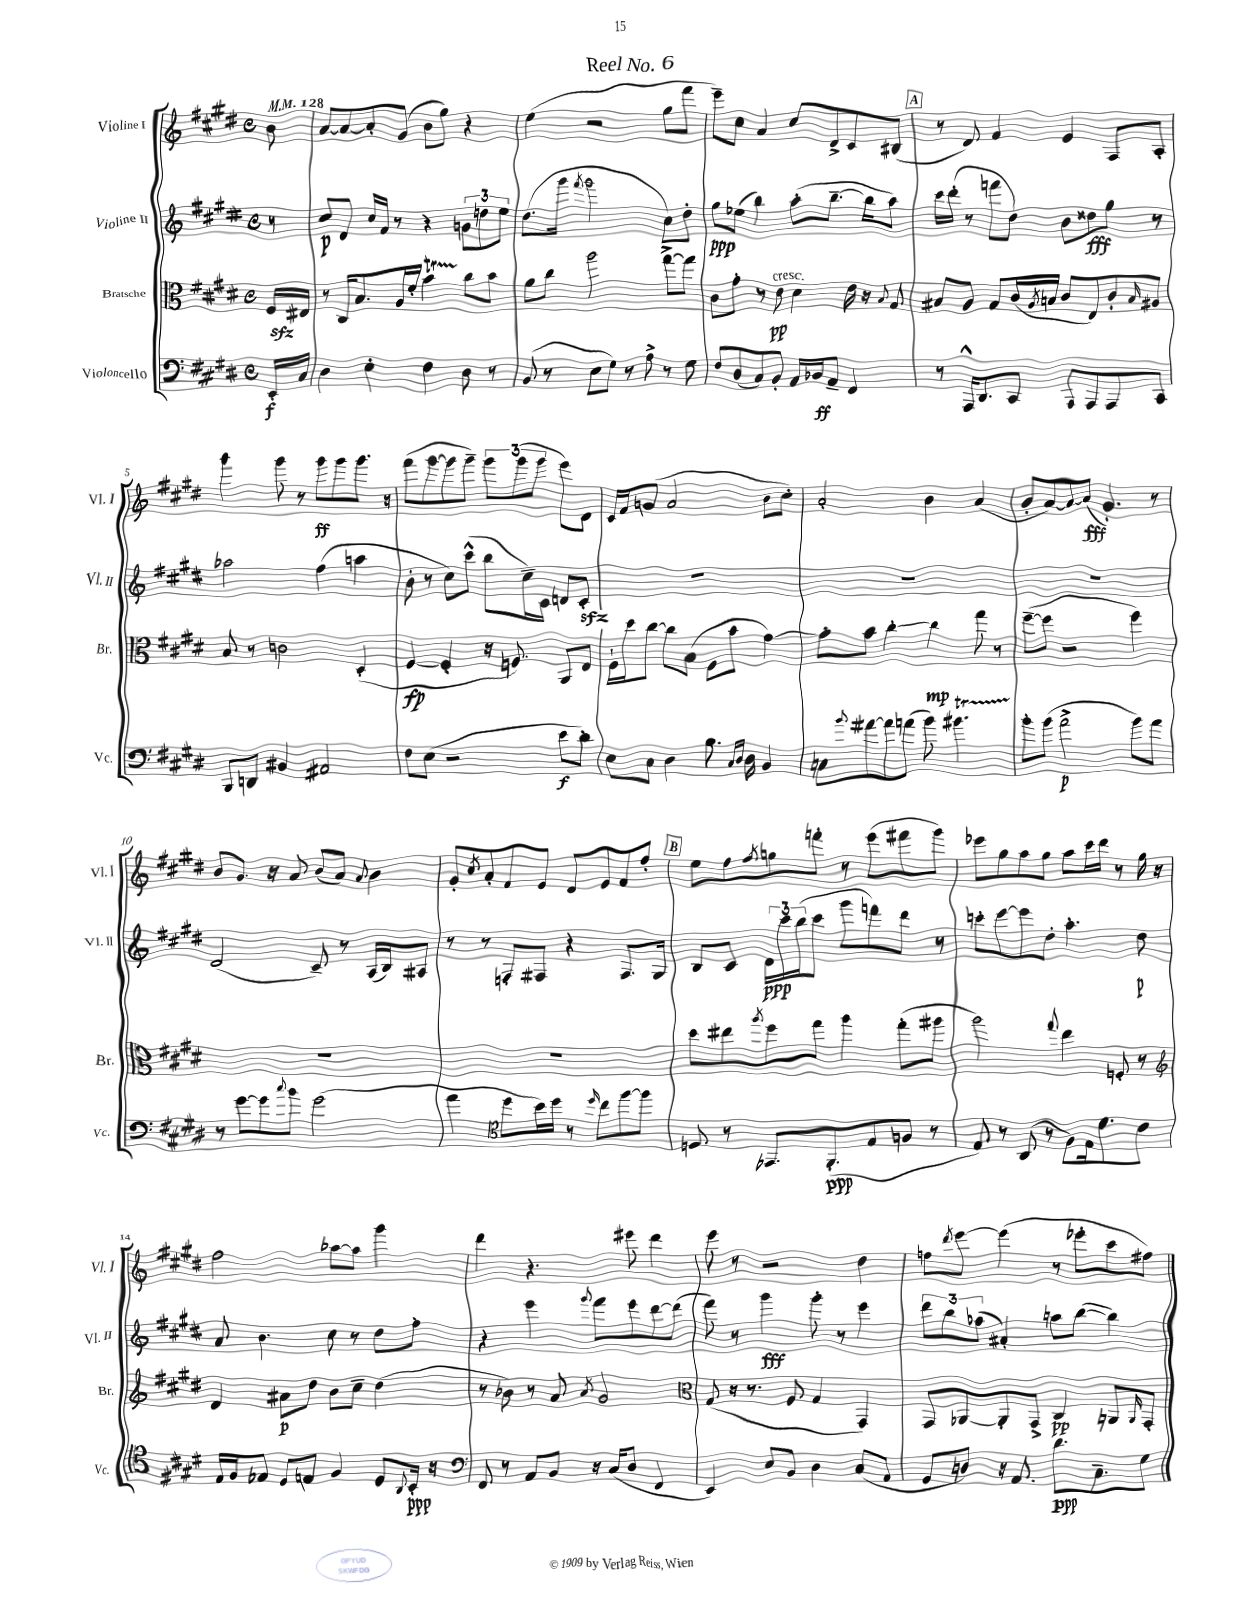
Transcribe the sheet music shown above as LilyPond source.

\header { title = "Reel No. 6" }
<<
\new StaffGroup <<
\new Staff = "s0" \with { instrumentName = "Violine I" shortInstrumentName = "Vl. I" } {
    \clef treble \key e \major \defaultTimeSignature \time 4/4 \partial 8 \tempo 4 = 128
    b'8 |
    a'8~ a'8~ a'8-. gis'8( b'8 gis''8) r4 |
    e''4( r2 gis''8 fis'''8 |
    e'''8--) cis''8 a'4 cis''8 dis'8-> cis'8 bis8( |
    \mark \markup { \box "A" } r8 dis'8) fis'4 e'4 fis8 a8-. |
    gis'''4 gis'''8 r8 gis'''8\ff gis'''8 gis'''8. r16 |
    fis'''8( gis'''8~ gis'''8 gis'''8--) \tuplet 3/2 { gis'''8 gis'''8( gis'''8 } e'''8) dis'8 |
    cis'16 fis'16 g'8( a'2 b'8 cis''8-.) |
    a'2-. b'4 a'4( |
    b'8-. a'8~) a'8~ a'8\fff( gis'4.-.) r8 |
    b'8 gis'8. r16 a'8 b'8( a'8) \appoggiatura { a'8 } b'4 |
    gis'8-. \acciaccatura { cis''8 } a'8-. fis'8 e'8 dis'8 e'8 fis'8 fis''8-. |
    \mark \markup { \box "B" } e''8 fis''8 \acciaccatura { fis''8 } g''8 f'''8-. r8 e'''8( fis'''8 gis'''8) |
    ees'''8 gis''8 a''8 gis''8 a''8 cis'''16 dis'''16 r8 gis''16 r16 |
    fis''2 aes''8~ aes''8 gis'''4 |
    dis'''4 r4. eis'''8 dis'''4 |
    e'''8 r8 r2 dis''4 |
    f''8 \acciaccatura { dis'''8 } e'''8~ e'''4( r8 ees'''8-. cis'''8 fis''8) \bar "|." |
}
\new Staff = "s1" \with { instrumentName = "Violine II" shortInstrumentName = "Vl. II" } {
    \clef treble \key e \major \defaultTimeSignature \time 4/4 \partial 8
    r8 |
    cis''8\p dis'8 cis''16 fis'16 r8 r4 \tuplet 3/2 { g'8 d''8 e''8 } |
    dis''8.( gis'''16 \acciaccatura { fis'''8 } gis'''2 cis''8) dis''8-. |
    gis''8\ppp ees''8( b''4) a''8-.( b''8.~-- b''16 a''8) |
    \mark \markup { \box "A" } cis'''16 dis'''16-.( r8 f'''8 dis''8) b'8 disis''8\fff gis''8 r8 |
    aes''2 fis''4( a''4 |
    b'8-. r8 cis''8) cis'''8-^( b''8 cis''16--) cis'16 d'8 cis'8-.\sfz |
    R1 |
    R1 |
    R1 |
    dis'2( cis'8--) r8 a16( b16) ais8 |
    r8 r8 f8-. fis8 r4 fis8. gis16 |
    \mark \markup { \box "B" } b8 cis'8 \tuplet 3/2 { dis'16\ppp cis'''16 b''16( } cis'''8 gis'''8 f'''8) dis'''8 r8 |
    c'''8-. e'''8~ e'''8 dis''8-. a''4.-. dis''8\p |
    a'8 b'4. cis''8 r8 dis''8 fis''8-. |
    r4 e'''4 \appoggiatura { gis'''8 } fis'''8 e'''8 dis'''8~ dis'''8( |
    fis'''8) r8 gis'''4\fff gis'''8-. r8 e'''4 |
    \tuplet 3/2 { dis'''8 b''8 aes''8( } ais'4-.) a''8 b''8~( b''4) \bar "|." |
}
\new Staff = "s2" \with { instrumentName = "Bratsche" shortInstrumentName = "Br." } {
    \clef alto \key e \major \defaultTimeSignature \time 4/4 \partial 8
    fis16\sfz eis16 |
    r8 cis16 b8. a16 fis'16-. b'4\startTrillSpan cis''8\stopTrillSpan b'8 |
    a'8 cis''8 a''2 gis''8~-> gis''8 |
    cis'8 gis'8-. r8 e'8\pp^\markup { \italic "cresc." } dis'4 e'16 r16 \appoggiatura { b8 } gis8 |
    \mark \markup { \box "A" } bis8 a8 gis8 cis'16( \acciaccatura { a8 } b16 cis'8 e8) cis'8-. \grace { b16 } ais8 |
    b8 r8 c'2 dis4-.( |
    fis4~\fp fis4-. r16 f8.) a,8 e8 |
    fis16-! dis''16 cis''8~ cis''8 b8( fis8 b'8 gis'4~) |
    gis'8-. b'8 cis''4~-. cis''4\mp gis''8 r8 |
    fis''8~--( fis''8 r2 fis''4) |
    R1 |
    R1 |
    \mark \markup { \box "B" } dis''8 eis''8 \acciaccatura { a''8 } fis''8 gis''8 a''4 gis''8-.( ais''8 |
    a''2) \appoggiatura { gis''8 } e''4 f8-. r8 |
    \clef treble dis'4 ais'8\p dis''8 b'8 cis''8-- dis''4( |
    r8 bes'8) r8 a'8 \acciaccatura { a'8 } gis'2 |
    \clef alto gis8( r16 r8. fis8 gis4 gis,4) |
    gis,8 aes,8~ aes,8-. gis,8-> cis4\pp a,8 \grace { a,16 } gis,8-. \bar "|." |
}
\new Staff = "s3" \with { instrumentName = "Violoncello" shortInstrumentName = "Vc." } {
    \clef bass \key e \major \defaultTimeSignature \time 4/4 \partial 8
    e,16-.\f cis16 |
    dis4 e4-. fis4 dis8 r8 |
    b,8( r8 e8 gis8) r8 a8-> r8 gis8 |
    fis8 dis8( cis8) b,8-. a,16 bes,16\ff a,8-- fis,4 |
    \mark \markup { \box "A" } r8 a,,16-^ dis,8. cis,8 a,,8 a,,8 a,,8 cis,8 |
    b,,8 d,8 bis,4 ais,2 |
    fis8 e8( r2 e'8\f dis'8-.) |
    e8 cis8 dis4 b8. \grace { cis16 dis16 } dis16 b,4 |
    c8 \appoggiatura { b'8 } ais'8~ ais'8 a'8( b'8) bis'4.\startTrillSpan |
    b'8-.\stopTrillSpan b'8( a'2->\p b'8) a'8 |
    r8 gis'8~ gis'8 \appoggiatura { cis''8 } b'8 gis'2( |
    a'4 \clef tenor dis''8 b'16) dis''16 r8 \grace { dis''16 } cis''8 fis''8~ fis''8 |
    \mark \markup { \box "B" } d8 r8 ees,8. fis,8.-.\ppp( e8 f8 r8 |
    e8) r8 a,8( r8 fis8) e16 dis'8. cis'8 |
    e16 fis16 ees8 dis8 e8 fis4 dis8 \appoggiatura { a,8 } b,16-.\ppp r16 |
    \clef bass fis,8 r8 a,8 b,8 r16 cis16( dis8 fis,4 |
    e,4) e8 b,8 dis4 cis8( a,8 |
    gis,8 d8) r16 a,8. dis'8.\ppp cis8.-- gis8 \bar "|." |
}
>>
>>
